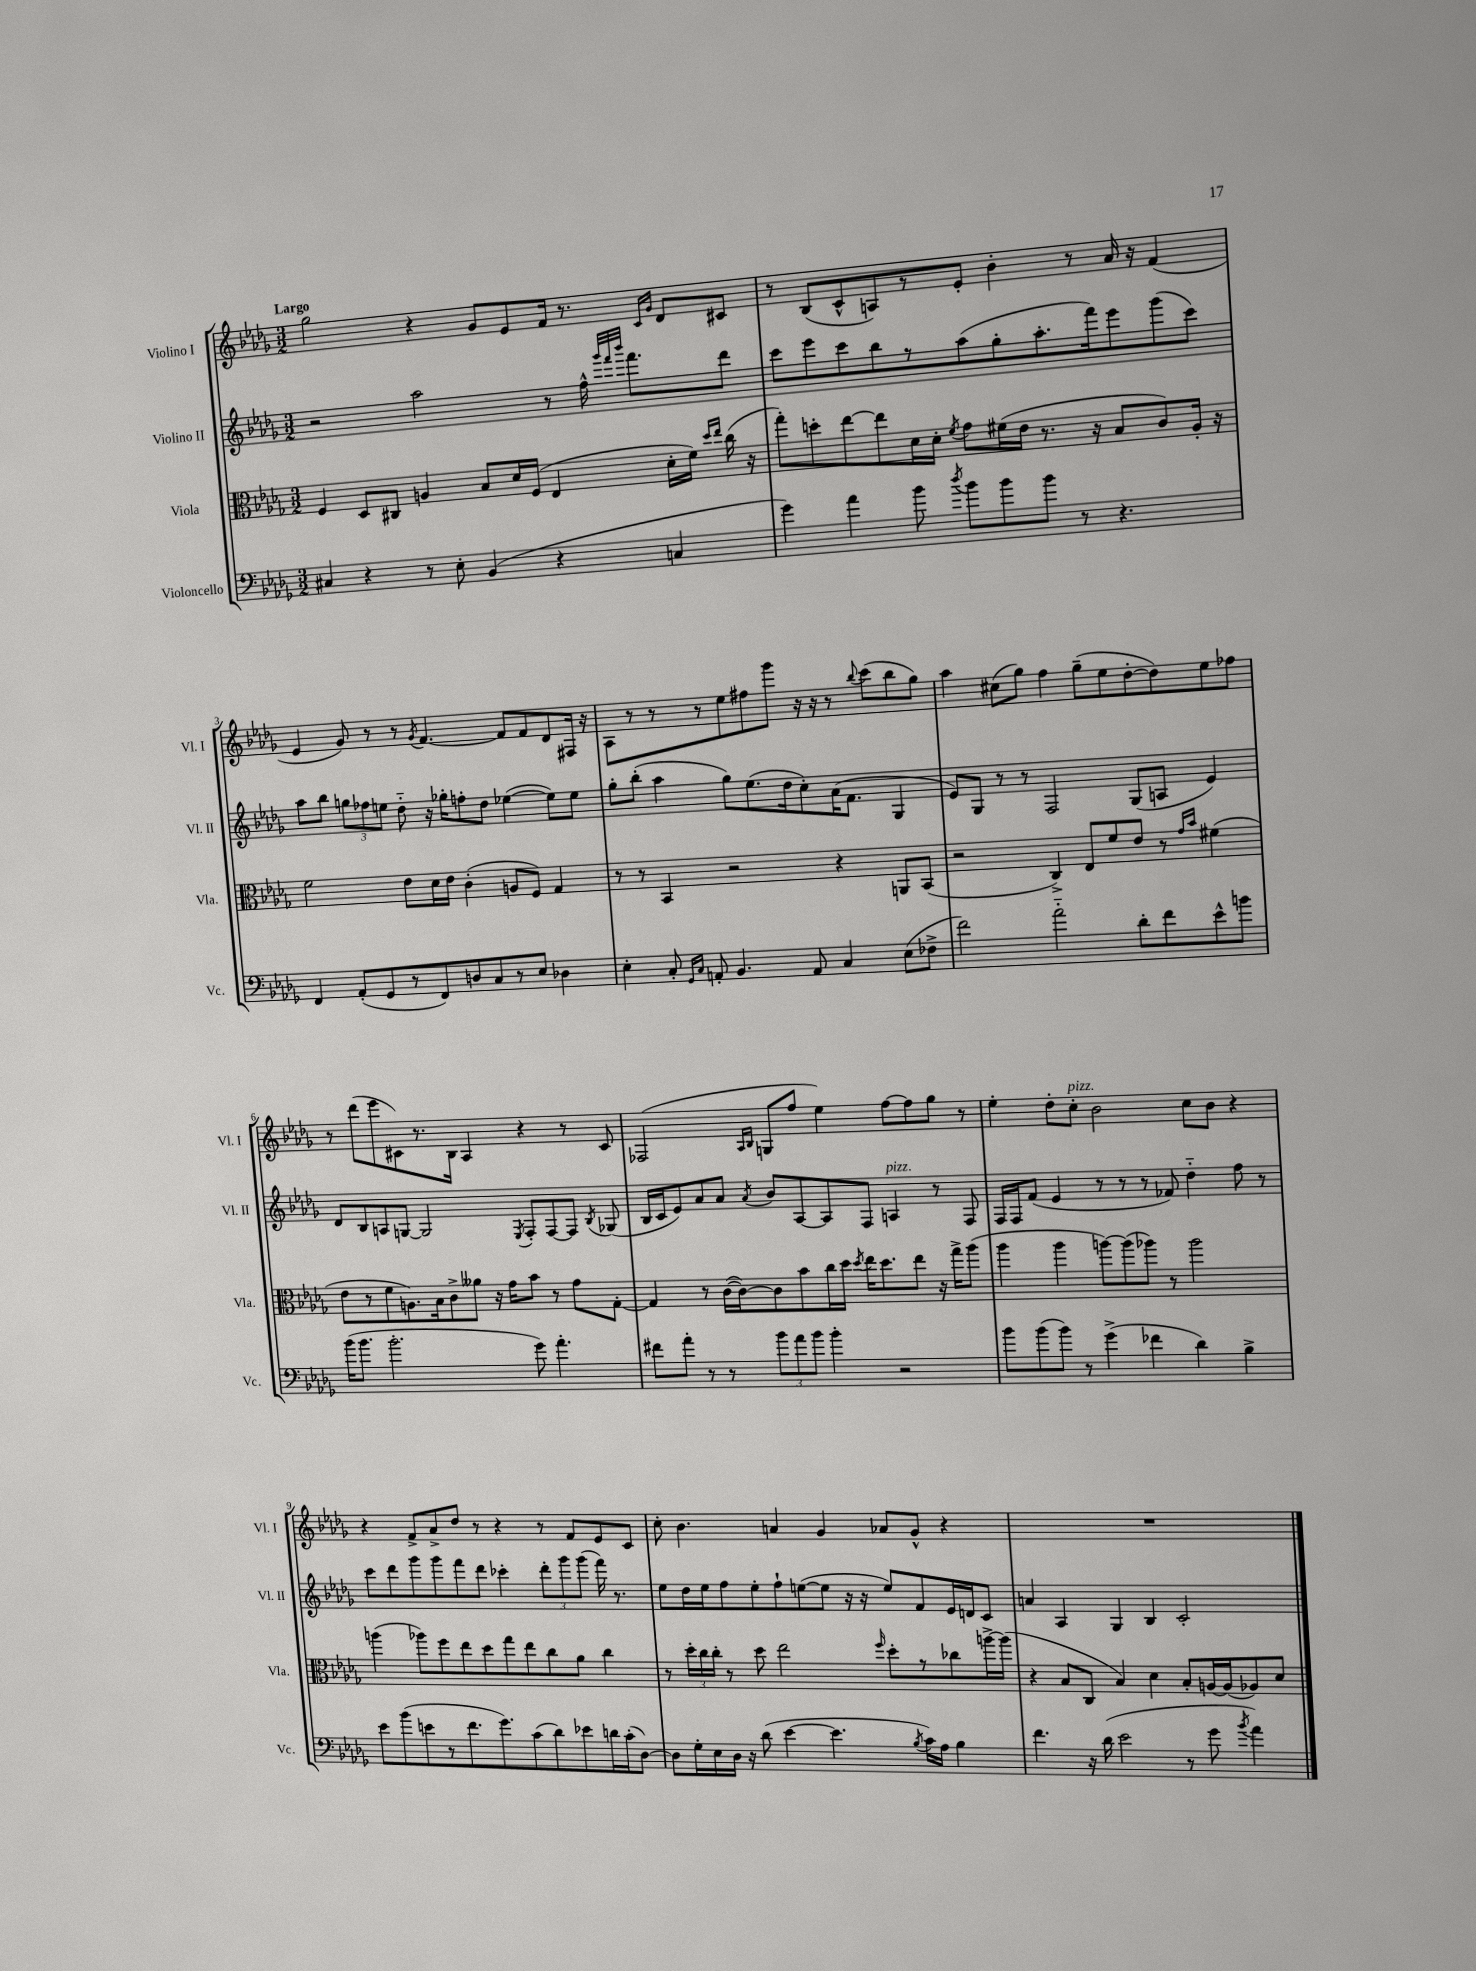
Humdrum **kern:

**kern	**kern	**kern	**kern
*staff4	*staff3	*staff2	*staff1
*clefF4	*clefC3	*clefG2	*clefG2
*k[b-e-a-d-g-]	*k[b-e-a-d-g-]	*k[b-e-a-d-g-]	*k[b-e-a-d-g-]
*M3/2	*M3/2	*M3/2	*M3/2
4C#	4F	2r	2gg-
4r	8D-	.	.
.	8C#	.	.
8r	4A	2aa-	4r
8E-'	.	.	.
(4BB-	8B-	.	8g-
.	16d-	.	8e-
.	(16F	.	.
4r	4E-	8r	16f
.	.	.	8.r
.	.	16ff^^	.
.	.	32qqggg-	.
.	.	32qqfff	.
.	.	32qqbbb-	.
.	.	8.fff	.
.	.	.	16qqc
.	.	.	16qqg-
4C	16d-'	.	8d-
.	16f)	.	.
.	16qqdd-	.	.
.	16qqee-	.	.
.	(16cc	8ddd-	8c#
.	16r	.	.
=	=	=	=
4g-)	8gg-')	8ccc	8r
.	8dd'	8eee-	(8B-
4a-	[8ee-	8ccc	8c^^
.	8ee-]	8bb-	8A)
8b-	16d-	8r	8r
.	16d-'	.	.
8qdd-	8qf	.	.
8b-	8g-	(8aa-	8e-'
8b-	(16f#	8gg-'	4b-'
.	16e-	.	.
8b-	8.r	8.aa-'	.
8r	.	.	8r
.	16r	16fff)	.
4.r	8B-	8eee-	16a-
.	.	.	16r
.	8c)	(8ggg-	(4f
.	16A-'	8ccc)	.
.	16r	.	.
=	=	=	=
4FF	2f	8aa-	4e-
.	.	8bb-	.
(8AA-'	.	12gg	8g-)
.	.	12ff-	.
8GG-	.	.	8r
.	.	12ee	.
8r	8e-	8dd-'~	8r
.	.	.	8qg-
8FF)	16d-	16r	[4.f
.	16e-	16gg-'	.
8D	(4c'	8ff'	.
8C	.	8dd-	.
8r	8A	([4ee-	8f]
8E-	8F)	.	8f
4D-	4G-	8ee-])	8d-
.	.	8ee-	16F#
.	.	.	16r
=	=	=	=
4E-'	8r	8gg-'	8A-
.	8r	(8bb-'	8r
8C'	4BB-	4aa-	8r
16qqGG-	.	.	.
16qqC	.	.	.
8AA'	.	.	8r
4.BB-	2r	8gg-)	8ee-
.	.	(8.ee-	8ff#
.	.	.	8ggg-
.	.	16dd-	.
8AA	.	8cc')	16r
.	.	.	16r
4C	4r	(16a-	8r
.	.	8.f	.
.	.	.	8qqbb-
.	.	.	(8ccc
(8E-	8AA	4G-	8bb-
8F-^	(8BB-	.	8gg-)
=	=	=	=
2f)	2r	8e-)	4aa-
.	.	8G-	.
.	.	8r	(8cc#
.	.	8r	8gg-)
2a-'~	4C^)	2F	4ff
.	8E-	.	(8gg-~
.	8f	.	8ee-
8d-'	8e-	(8G-	[8dd-'
8f	8r	8A	8dd-])
.	16qqg-	.	.
.	16qqb-	.	.
8e-^^	(4f#	4e-)	8ee-
8b	.	.	8ff-
=	=	=	=
(16b-	8e-	8d-	8r
8.b-	.	.	.
.	8r	8B-	(8ddd-
2.b-'	8f	8A	8eee-
.	8.A)	[8G	8c#)
.	.	2G]	8.r
.	16B-	.	.
.	8c^	.	.
.	.	.	16B-
.	8a--	.	4A-
.	16r	.	.
.	16g-	.	.
.	.	8qE-	.
8g-)	8b-	8F'	4r
4.a-'	8r	[8F	.
.	8g-	8F]	8r
.	.	8qB-	.
.	[8G-'	(8G-	8c#
=	=	=	=
8f#	4G-]	16B-	(2F-
.	.	16c	.
8a-'	.	8e-)	.
8r	8r	8a-	.
8r	([16c	8a-	.
.	16c_)	.	.
.	.	.	16qqA-
.	.	8qa-	16qqB-
12b-	8c]	8b-	8G
12a-	.	.	.
.	8b-	[8A-	8ff
12b-	.	.	.
4b-'	16cc	8A-]	4ee-)
.	16dd-	.	.
.	8qdd-	.	.
.	16ee-	8F	.
.	8.dd-	.	.
2r	.	4A	[8ff
.	8ee-	.	8ff]
.	16r	8r	8gg-
.	16gg-^	.	.
.	(8aa-	8F	8r
=	=	=	=
8b-	4aa-	16F	4ee-'
.	.	16F	.
(8b-	.	(8f	.
8b-)	4aa-	4e-	8dd-'
8r	.	.	8cc'
(4g-^	[8aa)	8r	2b-
.	(8aa]	8r	.
4f-	8aa-)	8r	.
.	8r	8f-)	.
4d-)	2aa-	4dd-'~	8cc
.	.	.	8b-
4B-^	.	8ff	4r
.	.	8r	.
=	=	=	=
8e-	(4aa	8ccc	4r
(8b-	.	8ddd-	.
8e	8aa-)	8ggg-	8f^
8r	8ff	8ggg-	8a-^
8.f	8ee-	8fff	8dd-
.	8dd-	8ddd-	8r
8.g-)	.	.	.
.	8gg-	4ccc-'	4r
(8c	8ee-	.	.
8d-)	8cc	12ddd-'	8r
.	.	12ggg-	.
8e-	8a-	.	8f
.	.	(12ggg-	.
16d	4cc	16fff)	8e-
(16c'	.	8.r	.
[8D-)	.	.	8c
=	=	=	=
8D-]	8r	8ee-	8cc'
16G-'	24dd-'	16dd-	4.b-
.	24cc	.	.
16E-	.	16ee-	.
.	24cc'	.	.
16D-	8r	8ff	.
16r	.	.	.
(8d-	8dd-	8ee-'	.
[4e-	2ee-	8ff`	4a
.	.	([8ee	.
4.e-]	.	8ee]	4g-
.	.	16r	.
.	.	16r	.
.	16qqff	.	.
.	8dd-'	8ee)	8a-
8qB-	.	.	.
16c)	8r	8f	8g-^^
16A-	.	.	.
4B-	8cc-	16e-	4r
.	.	16d	.
.	[16aa^	8c	.
.	(16aa]	.	.
=	=	=	=
4.f	4r	4a	1.r
.	8B-	4A-	.
16r	8C	.	.
(16d-	.	.	.
2e-	4B-)	4G-	.
.	4d-	4B-	.
8r	8B-'	2c'	.
8g-	[16A	.	.
.	(16A]	.	.
8qb-	.	.	.
4a-)	8A-)	.	.
.	8d-	.	.
==	==	==	==
*-	*-	*-	*-
